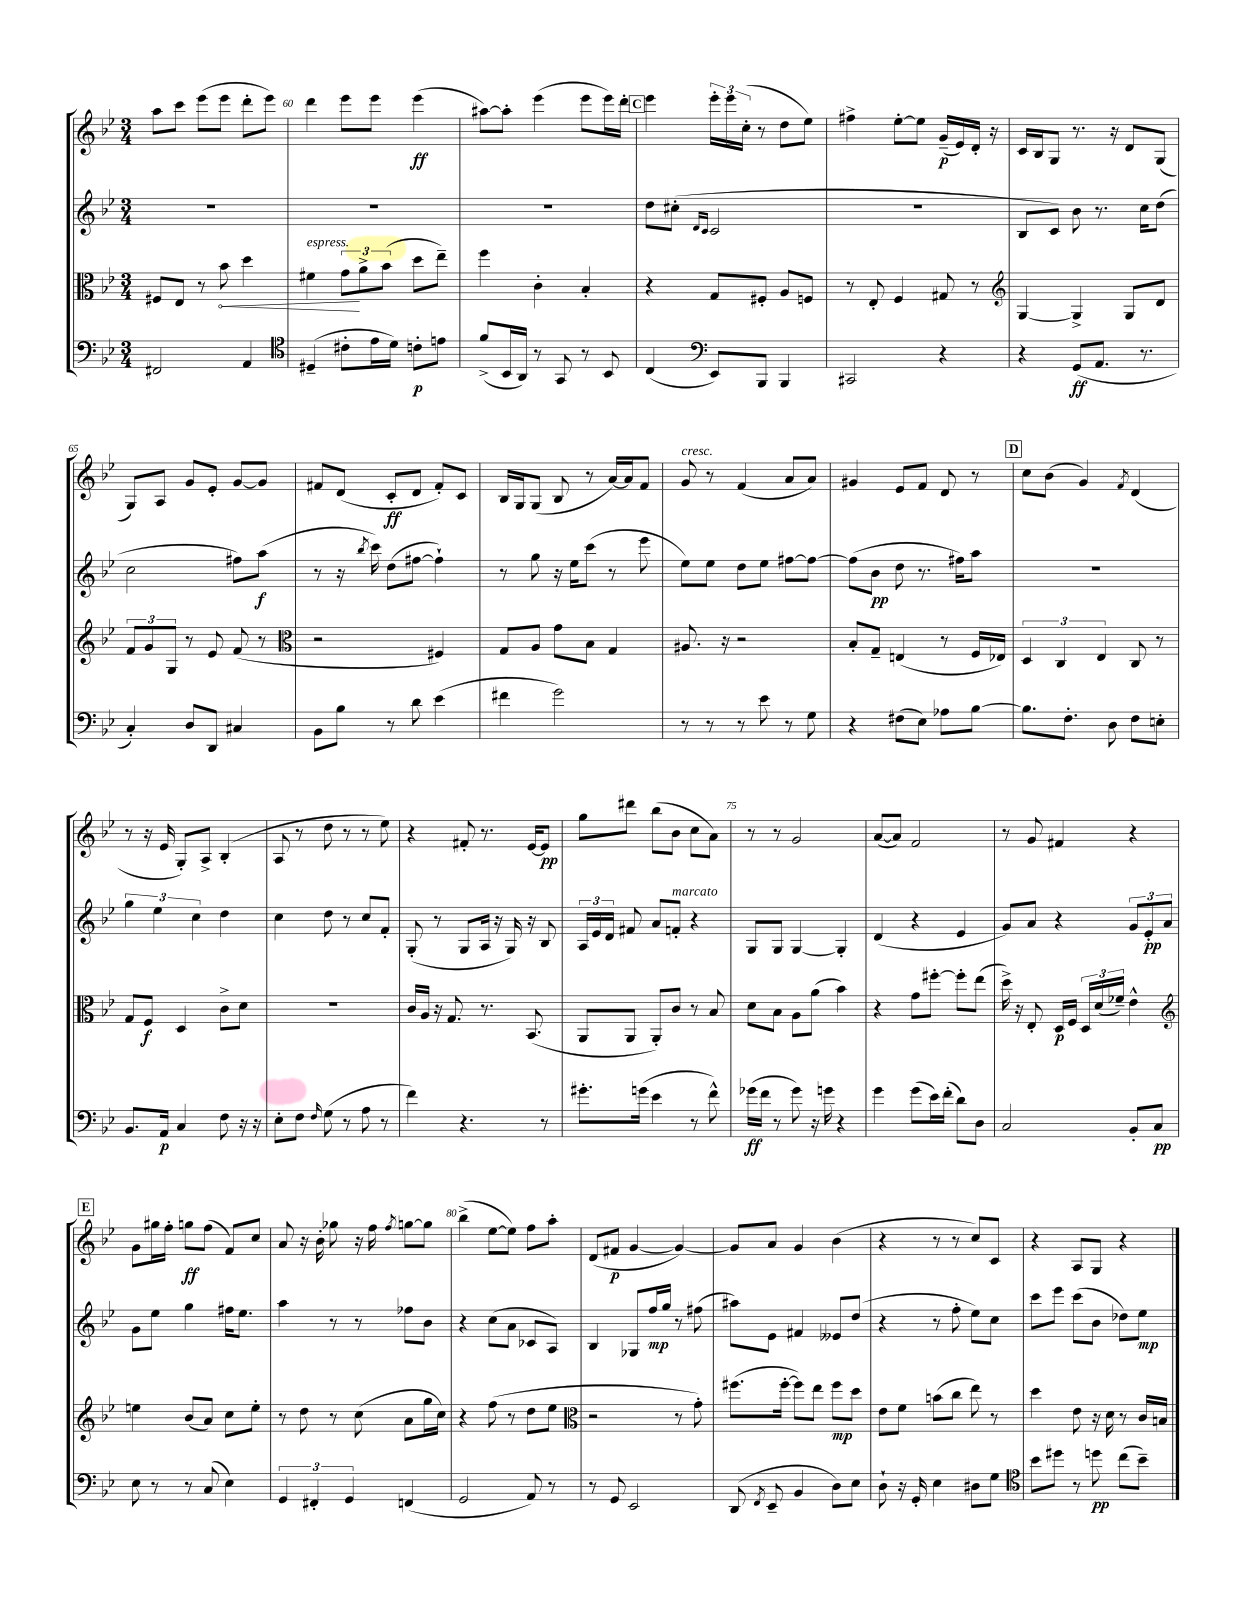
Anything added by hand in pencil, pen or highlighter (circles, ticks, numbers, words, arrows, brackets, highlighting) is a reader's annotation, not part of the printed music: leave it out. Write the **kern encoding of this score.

**kern	**kern	**kern	**kern
*staff4	*staff3	*staff2	*staff1
*clefF4	*clefC3	*clefG2	*clefG2
*k[b-e-]	*k[b-e-]	*k[b-e-]	*k[b-e-]
*M3/4	*M3/4	*M3/4	*M3/4
2FF#/	8F#/L	2.r	8aa\L
.	8E-/J	.	8ccc\J
.	8r	.	(8eee-\L
.	8b-\	.	8eee-\J
4AA/	4dd\	.	8ddd'\L
.	.	.	8eee-\J)
=	=	=	=
*clefC4	*	*	*
(4D#~/	4f#\	2.r	4ddd\
8c#'\L	12g\L	.	8eee-\L
.	12a^\	.	.
16e-\L	.	.	8eee-\J
.	(12b-\J	.	.
16d\JJ)	.	.	.
8c'\L	8dd\L	.	(4eee-\
8e\J	8ee-~\J)	.	.
=	=	=	=
(8f^/L	4ff\	2.r	[8aa#\L)
16BB-/L	.	.	8aa#'\]J
16AA/JJ)	.	.	.
8r	4c'\	.	(4eee-\
8GG/	.	.	.
8r	4B-'/	.	8eee-\L
8BB-/	.	.	16eee-\L)
.	.	.	16ddd'\JJ
=	=	=	=
(4C/	4r	8dd\L	4eee-\
.	.	(8cc#'\J	.
*clefF4	*	*	*
.	.	16qqd/LL	.
.	.	16qqc/JJ	.
8EE-/L)	8G/L	2c/	24eee-'\LL
.	.	.	24eee-\
.	.	.	(24cc'\JJ
8BBB-/J	8F#'/J	.	8r
4BBB-/	8A/L	.	8dd\L
.	8F/J	.	8ee-\J)
=	=	=	=
2CC#/	8r	2.r	4ff#^\
.	8E-'/	.	.
.	4F/	.	[8ee-'\L
.	.	.	8ee-\]J
4r	8G#/	.	(16g~/LL
.	.	.	16e-/)
.	8r	.	16d'/JJ
.	.	.	16r
=	=	=	=
*	*clefG2	*	*
4r	[4G/	8B-/L	16c/LL
.	.	.	16B-/J
.	.	8c/J)	8G/J
(8GG/L	4G^/]	8b-\	8.r
8.AA/J	.	8.r	.
.	.	.	16r
.	8G/L	.	8d/L
8.r	.	16cc\LK	.
.	8d/J	(8dd\J	(8G/J
=	=	=	=
4C'/)	12f/L	2cc\	8G/L)
.	12g/	.	.
.	.	.	8A/J
.	12G/J	.	.
8D/L	8r	.	8g/L
8DD/J	8e-/	.	8e-'/J
4C#/	(8f/	8ff#\L)	[8g/L
.	8r	(8aa\J	8g/]J
=	=	=	=
*	*clefC3	*	*
8BB-\L	2r	8r	8f#/L
8B-\J	.	16r	(8d/J
.	.	8qbb-/	.
.	.	16ccc\)	.
8r	.	(8dd\L	8c'/L
8d\	.	[8ff#\J	8d/J
(4e-\	4F#/)	4ff#`\])	8f#'/L)
.	.	.	8c/J
=	=	=	=
4f#\	8G/L	8r	16B-/LL
.	.	.	16G/J
.	8A/J	8gg\	(8G/J
2g\)	8g\L	16r	8B-/
.	.	16ee-\LK	.
.	8B-\J	(8ccc\J	8r
.	4G/	8r	[16a/LL)
.	.	.	16a/]J
.	.	8eee-\	8f/J
=	=	=	=
8r	8.A#/	8ee-\L)	8g/
8r	.	8ee-\J	8r
.	16r	.	.
8r	2r	8dd\L	(4f/
8e-\	.	8ee-\J	.
8r	.	[8ff#\L	8a/L
8G\	.	8ff#\_J	8a/J)
=	=	=	=
4r	8B-'/L	(8ff#\]L	4g#/
.	8G~/J	8b-\J	.
(8F#\L	(4E/	8dd\	8e-/L
8E-\J)	.	8.r	8f/J
8A-\L	8r	.	8d/
.	.	16ff#\LK)	.
[8B-\J	16F/LL	8aa\J	8r
.	16E-/JJ)	.	.
=	=	=	=
8.B-\]L	6D/	2.r	8cc\L
.	.	.	(8b-\J
.	6C/	.	.
8.F'\J	.	.	.
.	.	.	4g/)
.	6E-/	.	.
8D\	.	.	.
.	.	.	8qf/
8F\L	8C/	.	(4d/
8E'\J	8r	.	.
=	=	=	=
8.BB-/L	8G/L	6gg\	8r
.	8F/J	.	16r
.	.	6ee-\	.
16AA/Jk	.	.	16e-/
4C/	4D/	.	8G'/L)
.	.	6cc\	.
.	.	.	8A^/J
8F\	8c^\L	4dd\	(4B-'/
16r	8d\J	.	.
16r	.	.	.
=	=	=	=
8E-'\L	2.r	4cc\	8A/
8F\J	.	.	8r
16qqF/	.	.	.
(8G\	.	8dd\	8dd\
8r	.	8r	8r
8A\	.	8cc/L	8r
8r	.	8f'/J	8ee-\)
=	=	=	=
4f\)	16c/LL	(8G'/	4r
.	16A/JJ	.	.
.	16r	8r	.
.	8.G/	.	.
4.r	.	8G/L	8f#'/
.	8.r	16A/Jk	8.r
.	.	16r	.
.	.	16G/)	.
.	(8.BB-/	16r	[16e-/LK
8r	.	8B-/	8e-/]J
=	=	=	=
8.g#'\L	8AA/L	24A/LL	8gg\L
.	.	24e-/	.
.	.	24d/JJ	.
.	8AA/J	8f#/	8ddd#\J
(16g\Jk	.	.	.
4e-\	8AA'/L)	8a/L	(8bb-\L
.	8c/J	8f'/J	8b-\J
8r	8r	4r	8cc\L
8f^^\)	8B-/	.	8a\J)
=	=	=	=
(16g-\LL	8d\L	8G/L	8r
16f\JJ	.	.	.
8r	8B-\J	8G/J	8r
8g-\)	8A\L	[4G/	2g/
16r	(8a\J	.	.
16g\	.	.	.
4r	4b-\)	4G'/]	.
=	=	=	=
4g\	4r	(4d/	([8a/L
.	.	.	8a/]J)
(8g\L	8g\L	4r	2f/
16e-\L)	[8ff#'\J	.	.
(16f'\JJ	.	.	.
8d\L)	8ff#'\]L	4e-/	.
8D\J	(8ee-\J	.	.
=	=	=	=
2C/	16dd^\)	8g/L)	8r
.	16r	.	.
.	8E-'/	8a/J	8g/
.	16D/LL	4r	4f#/
.	16F/JJ	.	.
.	24D/LL	.	.
.	(24d/	.	.
.	24f-~/JJ)	.	.
8BB-'/L	4e-^^\	12g/L	4r
.	.	12e-'/	.
8C/J	.	.	.
.	.	12a/J	.
=	=	=	=
*	*clefG2	*	*
8E-\	4ee\	8g\L	8g\L
8r	.	8ee-\J	16gg#\L
.	.	.	16ff'\JJ
8r	(8b-/L	4gg\	8gg\L
(8C/	8a/J)	.	(8ff\J
4E-\)	8cc\L	16ff#\LK	8f/L)
.	.	8.ee-\J	.
.	8ee'\J	.	8cc/J
=	=	=	=
6GG/	8r	4aa\	8a/
.	8dd\	.	16r
6FF#'/	.	.	.
.	.	.	16b-'\
.	8r	8r	8gg-\
6GG/	.	.	.
.	(8cc\	8r	16r
.	.	.	16ff\
.	.	.	8qff/
(4FF/	8a\L	8ff-\L	[8gg\L
.	16gg\L	8b-\J	8gg\]J
.	16cc\JJ)	.	.
=	=	=	=
2GG/	4r	4r	(4bb-^\
.	(8ff\	(8cc\L	[8ee-\L
.	8r	8a\J	8ee-\]J)
8AA/)	8dd\L	8c-/L	8ff\L
8r	8ee-\J	8A/J)	8aa'\J
=	=	=	=
*	*clefC3	*	*
8r	2r	4B-/	(8d/L
8GG/	.	.	8f#/J
2EE-/	.	8G-/L	[4g/
.	.	16ff/L	.
.	.	16gg/JJ	.
.	8r	8r	4g/_)
.	8g'\)	(8ff#\	.
=	=	=	=
(8DD/	(8.ff#\L	8aa#\L)	8g/]L
8qFF/	.	.	.
8EE-~/	.	8e-\J	8a/J
.	[16ff#'\Jk	.	.
4BB-/	8ff#\]L)	4f#/	4g/
.	8ee-\J	.	.
8D\L)	8ff#\L	8e--/L	(4b-\
8E-\J	8dd\J	(8dd/J	.
=	=	=	=
8D`\	8e-\L	4r	4r
16r	8f\J	.	.
16GG'/	.	.	.
4E-\	(8b\L	8r	8r
.	8cc\J	8ff'\	8r
8D#\L	8ee-\)	8ee-\L)	8cc/L)
8G\J	8r	8cc\J	8c/J
=	=	=	=
*clefC4	*	*	*
8b-\L	4dd\	8ccc\L	4r
8dd#\J	.	8eee-\J	.
8r	8e-\	(8ccc\L	8A/L
8dd\	16r	8b-\J	8G/J
.	16d\	.	.
(8cc\L	8r	8dd-\L)	4r
8b-~\J)	16c/LL	8ee-\J	.
.	16B/JJ	.	.
==	==	==	==
*-	*-	*-	*-
